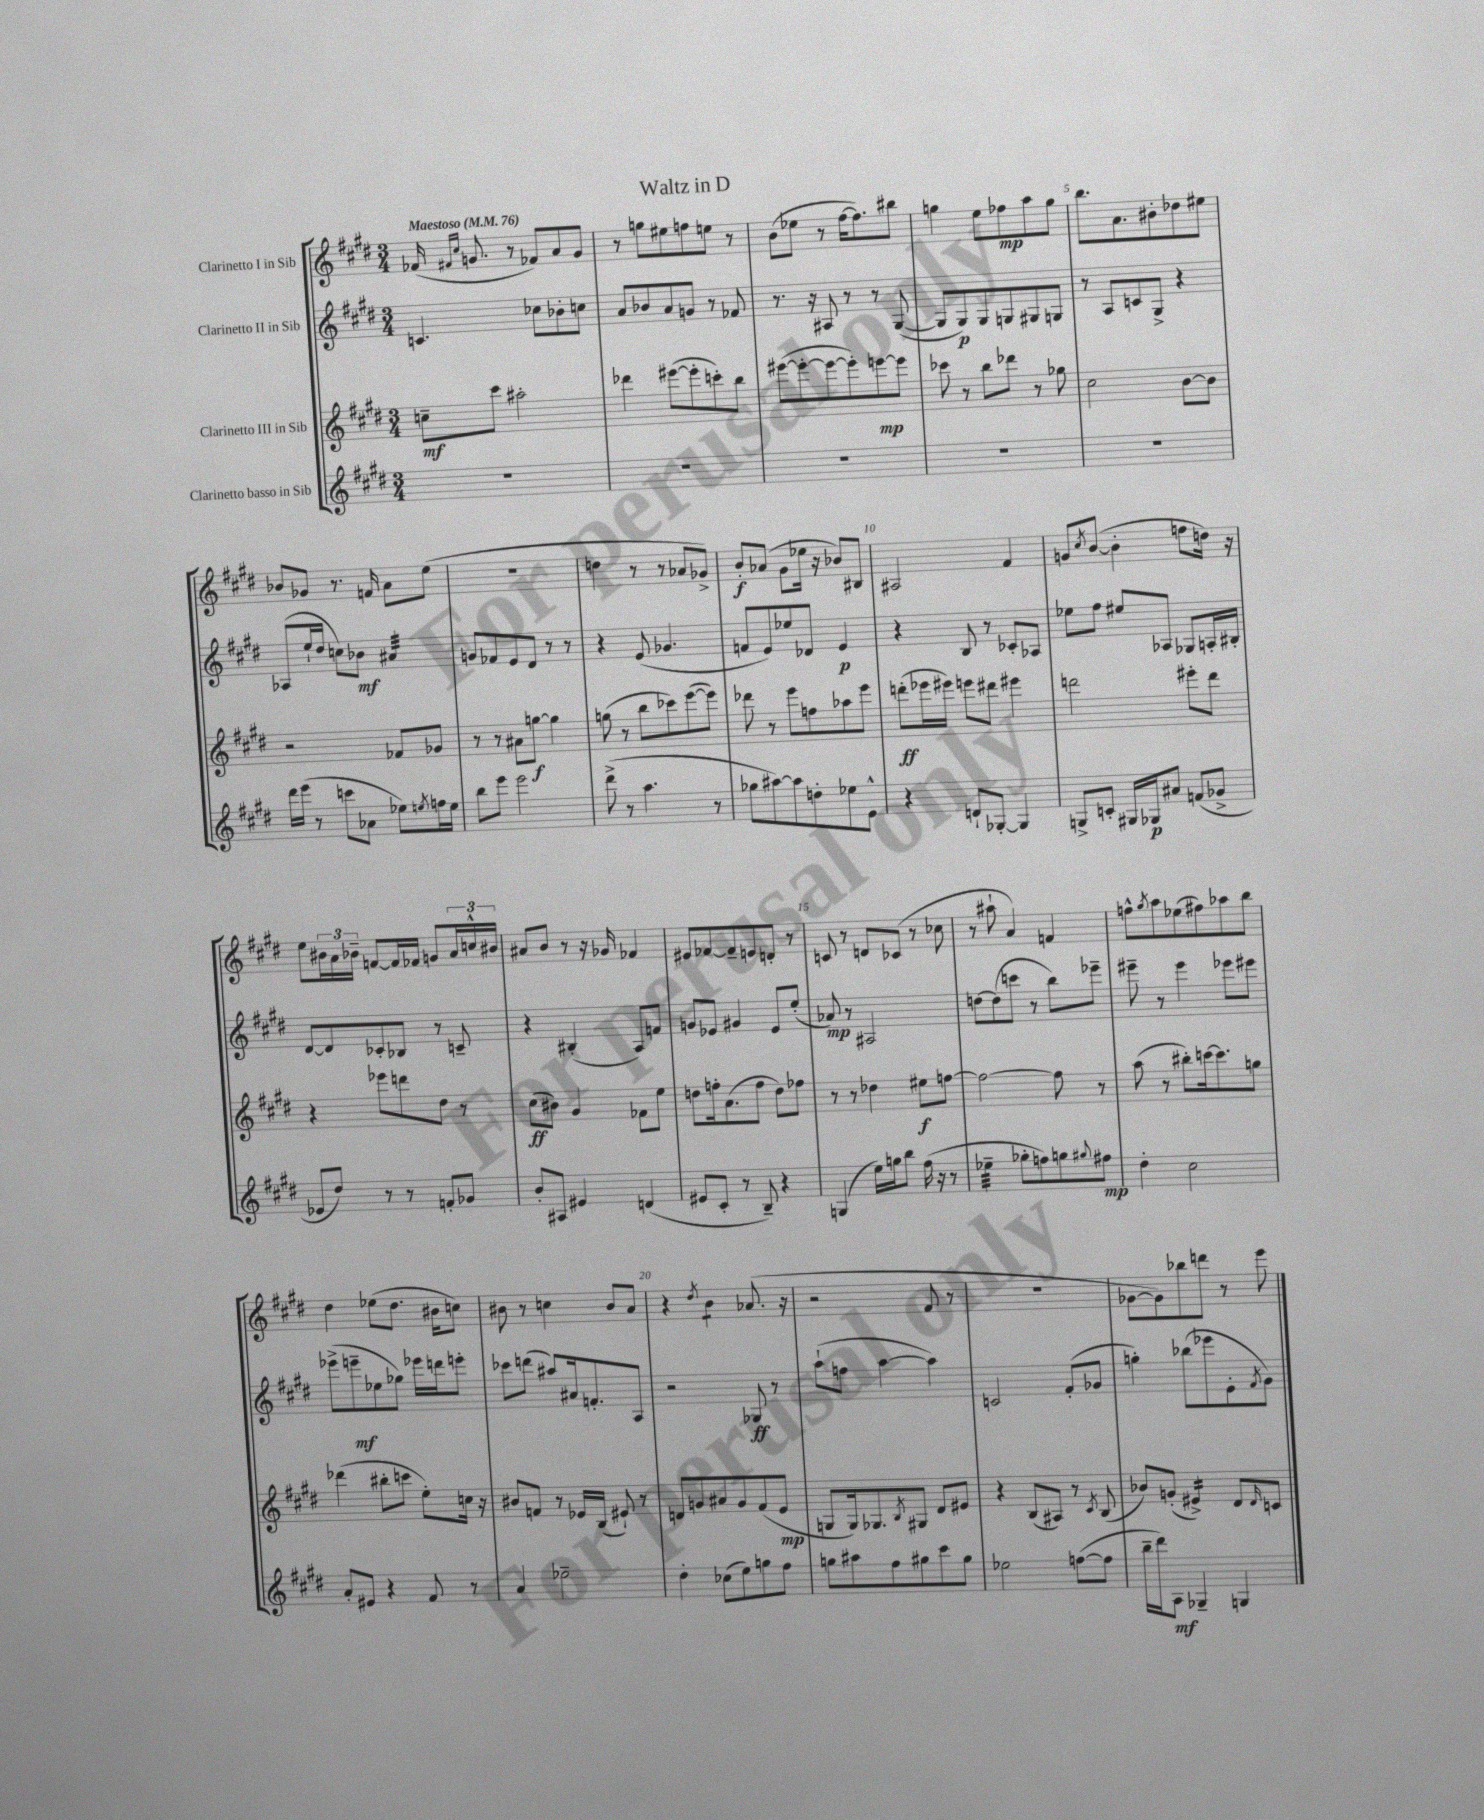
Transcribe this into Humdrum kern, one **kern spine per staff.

**kern	**kern	**kern	**kern
*staff4	*staff3	*staff2	*staff1
*clefG2	*clefG2	*clefG2	*clefG2
*k[f#c#g#d#]	*k[f#c#g#d#]	*k[f#c#g#d#]	*k[f#c#g#d#]
*M3/4	*M3/4	*M3/4	*M3/4
*MM76	*MM76	*MM76	*MM76
2.r	8cc~	4.c	(16f-
.	.	.	16qqf#
.	.	.	16qqcc#
.	.	.	8.g
.	8ccc#	.	.
.	2aa#'	.	8r
.	.	8cc-	8f-)
.	.	8b-'	8a
.	.	8cc	8g
=	=	=	=
2.r	4ddd-	8a	8r
.	.	8b-	8gg
.	([8eee#	8a	8ee#
.	8eee#']	8g	8ff
.	8ccc')	8r	8ee
.	8bb	8f-	8r
=	=	=	=
2.r	([8eee#	8.r	(8b
.	8eee#'_	.	8ee-
.	.	16r	.
.	8eee#_	8A#	8r
.	8eee#'])	8r	[16ff#
.	.	.	8.ff#])
.	[8eee	8r	.
.	8eee]	([8G#	8bb#
=	=	=	=
2.r	8ccc-	8G#]	4gg
.	8r	8G#)	.
.	8bb	8G#	8ee
.	8ddd-	8G	8ff-
.	8r	8G#	8aa
.	8gg-	8G	8gg
=	=	=	=
2.r	2cc#	8r	8.bb
.	.	8A	.
.	.	.	8.a
.	.	8c	.
.	.	8G#^	8b#'
.	[8b	4r	8dd-
.	8b]	.	8ee#
=	=	=	=
16ddd#	2r	(8A-	8b-
(16eee	.	.	.
8r	.	16ee`	8g-
.	.	16dd#	.
8ccc	.	8cc)	8.r
8a-	.	8b-	.
.	.	.	16f
8ee-)	8f-	4a#	8a
8qee	.	.	.
16ff	8g-	.	(8ee
16ee	.	.	.
=	=	=	=
8bb	8r	8g	2.r
8eee	8r	8f-	.
2eee	8a#	8e	.
.	[8gg	8d#	.
.	4gg]	8r	.
.	.	8r	.
=	=	=	=
(8ddd#^	(8gg	4r	4dd
8r	8r	.	.
4.aa	8bb	(8e	8r
.	8ccc-)	4.g-	8r
.	([8eee	.	8a-
8r	8eee])	.	8g-^)
=	=	=	=
8gg-	8ddd-	8f	8b'
[8aa#)	8r	8e)	(8a-
8aa#]	8eee	8ee-	8g#
8dd'	8ff	8d-	16ee-
.	.	.	16r
8ee-	8aa-	4e	8b-)
8e^^	8eee	.	8B#
=	=	=	=
4r	(8ddd'	4r	2A#
.	16eee-	.	.
.	16eee#)	.	.
8d`	8eee	8B	.
[8G-'	8ddd#	8r	.
4G-]	4eee#	8c-'	4f#
.	.	8A-	.
=	=	=	=
8G^	2ddd	8ee-	8g
.	.	.	8qcc#
8c'	.	8ff#	([8b
16G#	.	8ee#	4b']
16G-	.	.	.
8a#	.	8A-	.
(8f	8eee#'	8G-	8ff
8g-^	8ddd	16A'	16dd)
.	.	16B#'	16r
=	=	=	=
8e-	4r	[8d#	8ee
8dd#)	.	8d#]	24b#
.	.	.	24a
.	.	.	24b-~
8r	8eee-	8c-'	[8f
8r	8ddd	8B-	16f]
.	.	.	16f-
8f'	8dd#	8r	8g
8g-	8r	8c~	24a
.	.	.	24cc^^
.	.	.	24b#
=	=	=	=
8b'	(8cc#	4r	8a#
8A#	8b#)	.	8b
4e#	4g#	(4B#'	8r
.	.	.	16r
.	.	.	16g-
(4d	8f-	8A)	4f-
.	8ee	8f	.
=	=	=	=
8e#	8dd	8g	8e#
8c#'	16ff'	8e-	[8f-
.	(8.a	.	.
8r	.	4g#	8f-~]
8B~)	8ff	.	8e
4r	8dd)	8e-	8d'
.	8ff-	(8ee'	8r
=	=	=	=
(4G	8r	8a-)	8c
.	8r	8r	8r
16ee)	4dd-	2A#	8d
16gg	.	.	.
8bb	.	.	(8c-
(16ff#	8ee#	.	8r
16r	.	.	.
8r	[8ff	.	8cc-
=	=	=	=
4ee-~	2ff_	[8dd	8r
.	.	(8dd]	8aa#`
8gg-'	.	8ccc	4a)
8ff)	.	8r	.
8gg	8ff]	8bb)	4f
8qqgg#	.	.	.
8ff#	8r	8eee-~	.
=	=	=	=
4dd#'	(8aa	8eee#~	8ff^^
.	.	.	8qgg#
.	8r	8r	8aa
2cc#	8bb#')	4eee#	(8ee-
.	[16ccc	.	8ff#)
.	8.ccc]	.	.
.	.	8eee-	8aa-
.	8gg	8eee#	8bb
=	=	=	=
8a'	(4ddd-	(8eee-^	4dd#
8e#	.	8eee~	.
4r	8bb#'	8ee-	(8ee-
.	8ccc	8gg-)	8.dd#
8f#	8ee')	16eee-	.
.	.	16ddd	16b#
8r	16cc	8eee'	8cc)
.	16r	.	.
=	=	=	=
4a	8b#	8ccc-	8b#
.	8f	(8ddd	8r
2ee-~	8r	8aa#)	4cc
.	16e-	16a#	.
.	(16B	8.f'	.
.	8e#`)	.	8b#
.	8r	8A	8a
=	=	=	=
4dd#'	8d	2r	4r
.	8g	.	.
.	.	.	8qdd#
(8cc-	8a#	.	4b
8ee)	8g	.	.
8gg	(8f#	8G-	(8.a-
8ff#	8e	8r	.
.	.	.	16r
=	=	=	=
8gg	8G	(8aa`	2r
8aa#	16G)	8ff	.
.	8.G-	.	.
8ff#	.	[4aa	.
.	8qB	.	.
8gg#	8G#	.	.
8ccc#	8d#	4aa])	8f#
8gg#	8e#	.	8r
=	=	=	=
2ee-	4r	2c	2.r
.	(8B	.	.
.	8A#)	.	.
([8ff	8r	(8f#'	.
.	8qc#	.	.
8ff]	(8B	8g-	.
=	=	=	=
16bb~	8b-)	4gg')	[8g-
16ddd#)	.	.	.
8A	(8g'	.	8g-])
4G-~	4e#^)	(8bb-	8bb-
.	.	8eee-	8ddd
4G	8d#	8e'	8r
.	16qqd#	8qf#	.
.	8c	8g#)	8eee
==	==	==	==
*-	*-	*-	*-
